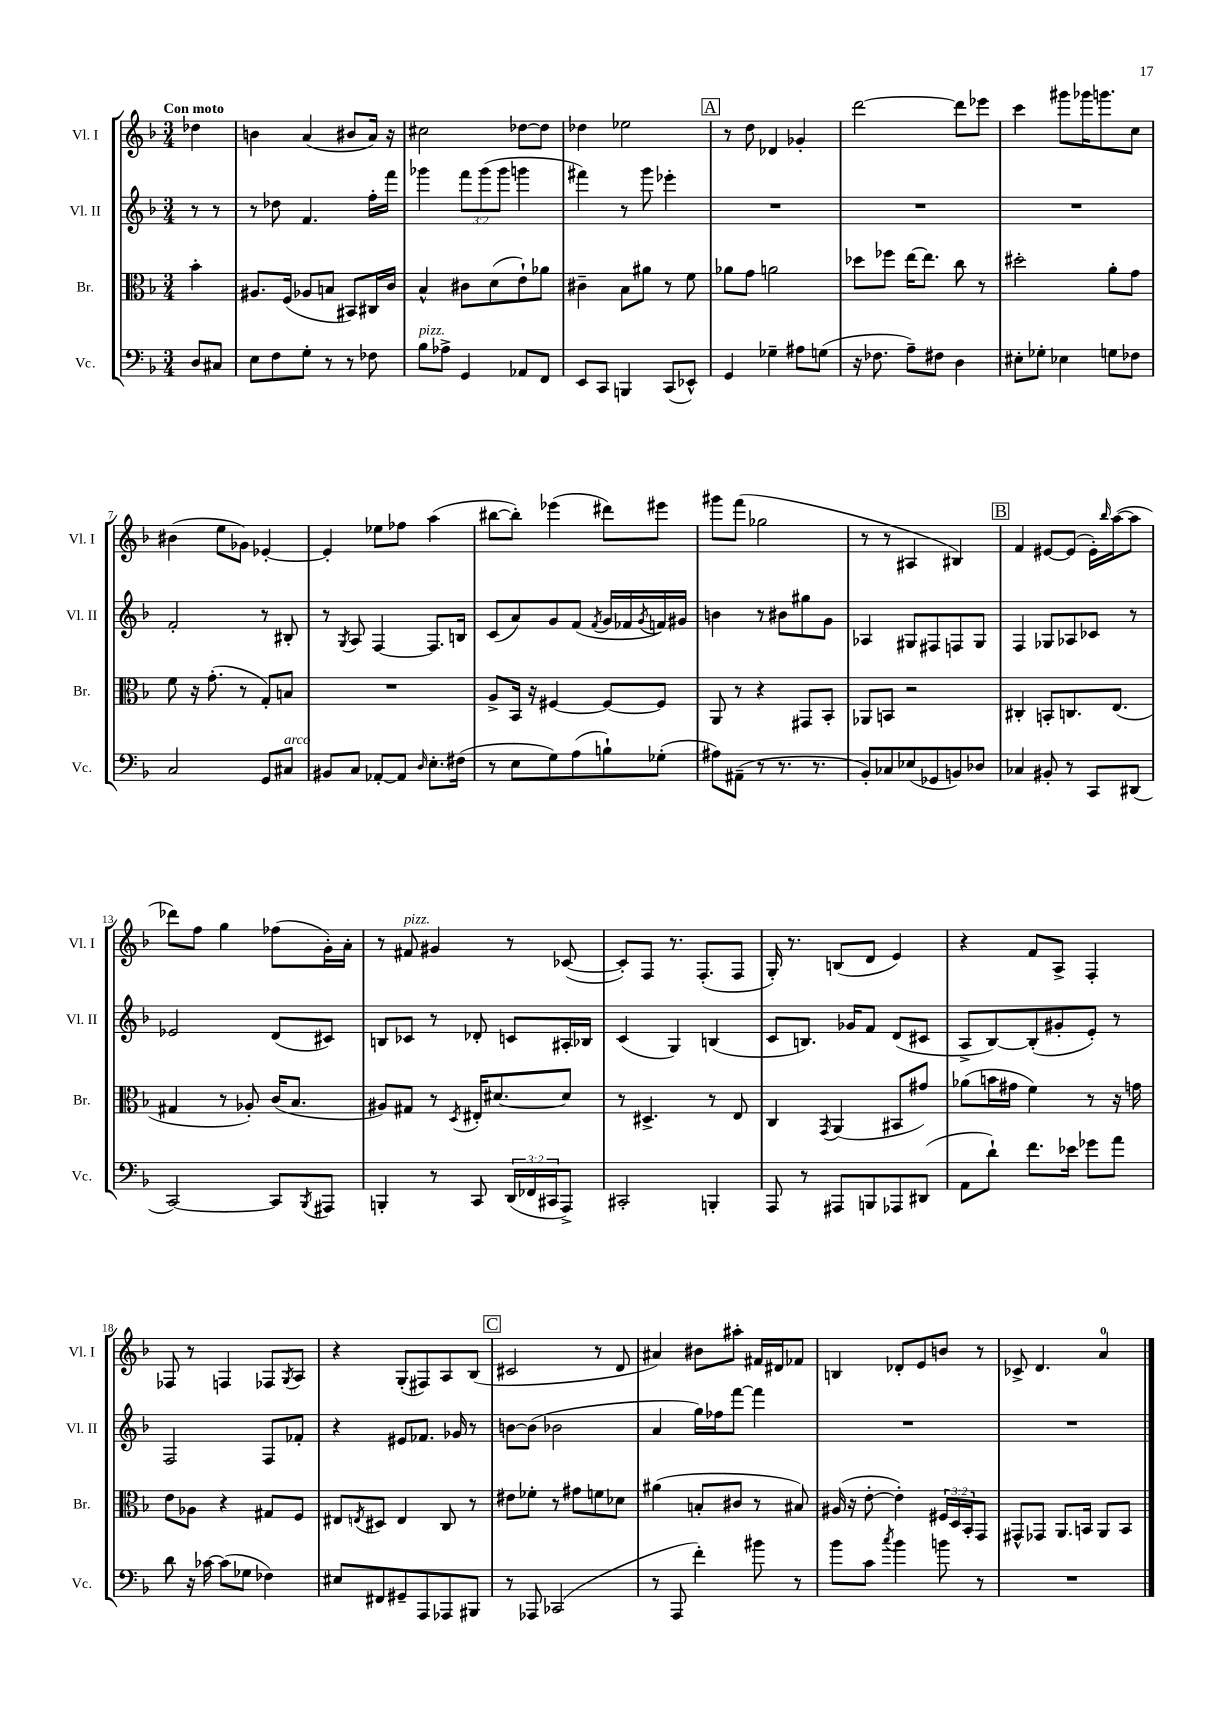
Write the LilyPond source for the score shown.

<<
\new StaffGroup <<
\new Staff = "s0" \with { instrumentName = "Vl. I" shortInstrumentName = "Vl. I" } {
    \clef treble \key f \major \numericTimeSignature \time 3/4 \partial 4 \tempo "Con moto"
    des''4 |
    b'4 a'4( bis'8 a'16) r16 |
    cis''2 des''8~ des''8 |
    des''4 ees''2 |
    \mark \markup { \box "A" } r8 d''8 des'4 ges'4-. |
    d'''2~ d'''8 ees'''8 |
    c'''4 gis'''8 ges'''16 g'''8. c''8 |
    bis'4( e''8 ges'8) ees'4~-. |
    ees'4-. ees''8 fes''8 a''4( |
    bis''8~ bis''8-.) ees'''4( dis'''8) eis'''8 |
    gis'''8 f'''8( ges''2 |
    r8 r8 ais4 bis4) |
    \mark \markup { \box "B" } f'4 eis'8~ eis'8( eis'16-.) \grace { bes''16 } a''16~( a''8 |
    des'''8) f''8 g''4 fes''8( g'16-.) a'16-. |
    r8 fis'8^\markup { \italic "pizz." } gis'4 r8 ces'8~( |
    ces'8-.) f8 r8. f8.-.( f8 |
    g16-.) r8. b8( d'8 e'4) |
    r4 f'8 a8-> f4-. |
    fes8 r8 f4 fes8 \acciaccatura { g8 } a8 |
    r4 g8-.( fis8) a8 bes8( |
    \mark \markup { \box "C" } cis'2 r8 d'8 |
    ais'4) bis'8 ais''8-. fis'16 dis'16 fes'8 |
    b4 des'8-. e'8 b'8 r8 |
    ces'8-> d'4. a'4-0 \bar "|." |
}
\new Staff = "s1" \with { instrumentName = "Vl. II" shortInstrumentName = "Vl. II" } {
    \clef treble \key f \major \numericTimeSignature \time 3/4 \override Staff.TupletNumber.text = #tuplet-number::calc-fraction-text \partial 4
    r8 r8 |
    r8 des''8 f'4. f''16-. f'''16 |
    ges'''4 \tuplet 3/2 { f'''8 ges'''8( ges'''8 } g'''4 |
    fis'''4) r8 g'''8 ees'''4-. |
    \mark \markup { \box "A" } R2. |
    R2. |
    R2. |
    f'2-. r8 bis8-. |
    r8 \acciaccatura { g8 } a8 f4~ f8. b16 |
    c'8( a'8) g'8 f'8( \acciaccatura { f'8 } g'16 fes'16 \acciaccatura { g'8 } f'16) gis'16 |
    b'4 r8 bis'8 gis''8 g'8 |
    aes4 gis8 fis8 f8 gis8 |
    \mark \markup { \box "B" } f4 ges8 aes8 ces'8 r8 |
    ees'2 d'8( cis'8) |
    b8 ces'8 r8 des'8-. c'8 ais16-. bes16 |
    c'4( g4) b4( |
    c'8 b8.) ges'16 f'8 d'8( cis'8 |
    a8-> bes8~) bes8-.( gis'8-. e'8-.) r8 |
    f2 f8 fes'8-. |
    r4 eis'8 fes'8. ges'16 r8 |
    \mark \markup { \box "C" } b'8~ b'8( bes'2 |
    a'4 g''16) fes''16 f'''8~ f'''4 |
    R2. |
    R2. \bar "|." |
}
\new Staff = "s2" \with { instrumentName = "Br." shortInstrumentName = "Br." } {
    \clef alto \key f \major \numericTimeSignature \time 3/4 \override Staff.TupletNumber.text = #tuplet-number::calc-fraction-text \partial 4
    bes'4-. |
    ais8. f16( aes8 b8 bis,8) cis16 c'16 |
    bes4-^ cis'8 d'8( e'8-!) aes'8 |
    cis'4-- bes8 ais'8 r8 f'8 |
    \mark \markup { \box "A" } aes'8 g'8 a'2 |
    des''8 fes''8 e''16~ e''8. c''8 r8 |
    dis''2-. a'8-. g'8 |
    f'8 r16 g'8.-.( r8 g8-.) b8 |
    R2. |
    a8-> bes,16 r16 fis4~ fis8~ fis8 |
    a,8 r8 r4 gis,8 bes,8-. |
    aes,8 b,8 r2 |
    \mark \markup { \box "B" } cis4-. b,8-. c8. e8.( |
    gis4 r8 aes8-.) c'16( bes8. |
    ais8) gis8 r8 \acciaccatura { d8 } eis16-. dis'8.~ dis'8 |
    r8 dis4.-> r8 e8 |
    c4 \acciaccatura { g,8 } a,4( bis,8 gis'8) |
    aes'8( b'16 gis'16 f'4) r8 r16 g'16 |
    e'8 aes8 r4 gis8 f8 |
    eis8 \acciaccatura { e8 } dis8 e4 c8 r8 |
    \mark \markup { \box "C" } eis'8 fes'8-. r8 gis'8 f'8 des'8 |
    ais'4( b8-. cis'8 r8 bis8) |
    ais16( r16 e'8~-. e'4-.) \tuplet 3/2 { fis16 d16 bes,16-. } g,8 |
    gis,8-^ ges,8 a,8. b,16 a,8 b,8 \bar "|." |
}
\new Staff = "s3" \with { instrumentName = "Vc." shortInstrumentName = "Vc." } {
    \clef bass \key f \major \numericTimeSignature \time 3/4 \override Staff.TupletNumber.text = #tuplet-number::calc-fraction-text \partial 4
    d8 cis8 |
    e8 f8 g8-. r8 r8 fes8 |
    bes8^\markup { \italic "pizz." } aes8-> g,4 aes,8 f,8 |
    e,8 c,8 b,,4 c,8( ees,8-^) |
    \mark \markup { \box "A" } g,4 ges4-- ais8 g8( |
    r16 fes8. a8--) fis8 d4 |
    eis8-. ges8-. ees4 g8 fes8 |
    c2 g,8 cis8^\markup { \italic "arco" } |
    bis,8 c8 aes,8~-. aes,8 \grace { d16 } e8.-. fis16( |
    r8 e8 g8) a8( b8-!) ges8-.( |
    ais8) ais,8--( r8 r8. r8. |
    bes,8-.) ces8 ees8( ges,8 b,8) des8 |
    \mark \markup { \box "B" } ces4 bis,8-. r8 c,8 dis,8( |
    c,2~) c,8 \acciaccatura { bes,,8 } ais,,8 |
    b,,4-. r8 c,8 \tuplet 3/2 { d,16( fes,16 cis,16 } a,,8->) |
    cis,2-. b,,4-. |
    a,,8 r8 ais,,8 b,,8 aes,,8 dis,8( |
    a,8 d'8-!) f'8. ees'16 ges'8 a'8 |
    d'8 r16 ces'16~ ces'8( ges8 fes4) |
    eis8 fis,8 gis,8-- a,,8 aes,,8 bis,,8 |
    \mark \markup { \box "C" } r8 aes,,8 ces,2( |
    r8 a,,8 f'4-.) bis'8 r8 |
    bes'8 c'8 \acciaccatura { c''8 } bes'4 b'8 r8 |
    R2. \bar "|." |
}
>>
>>
